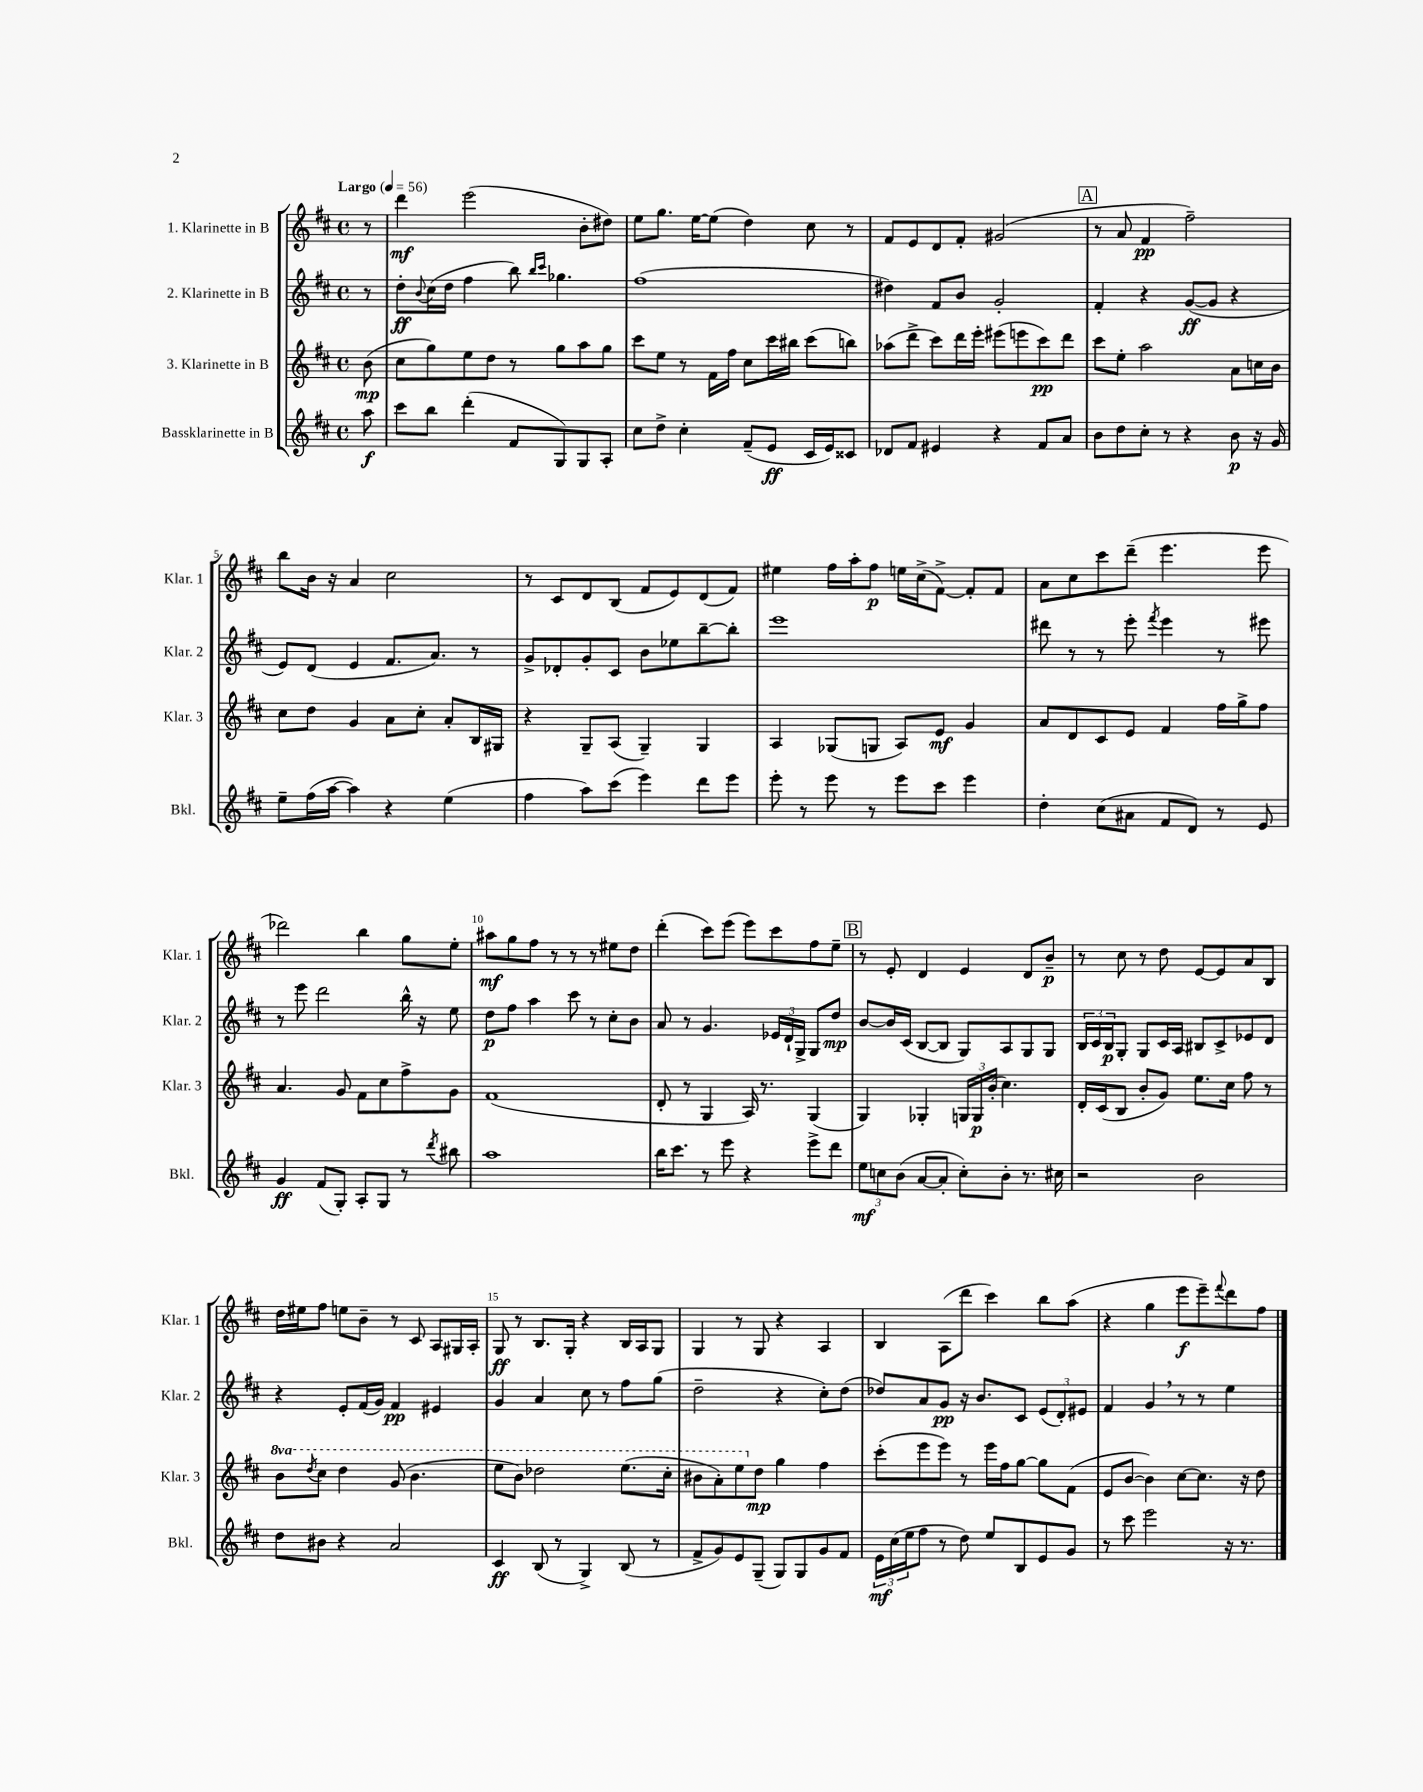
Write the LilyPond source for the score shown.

<<
\new StaffGroup <<
\new Staff = "s0" \with { instrumentName = "1. Klarinette in B" shortInstrumentName = "Klar. 1" } {
    \clef treble \key d \major \defaultTimeSignature \time 4/4 \partial 8 \tempo "Largo" 4 = 56
    r8 |
    d'''4\mf e'''2( b'8-. dis''8) |
    e''8 g''8. e''16~ e''8( d''4) cis''8 r8 |
    fis'8 e'8 d'8 fis'8-. gis'2( |
    \mark \markup { \box "A" } r8 a'8 fis'4\pp fis''2--) |
    b''8 b'16 r16 a'4 cis''2 |
    r8 cis'8 d'8 b8( fis'8 e'8) d'8( fis'8) |
    eis''4 fis''16 a''16-. fis''8\p e''16 cis''16->( fis'8~->) fis'8-. fis'8 |
    a'8 cis''8 cis'''8 d'''8--( e'''4. e'''8 |
    des'''2) b''4 g''8 e''8-. |
    ais''8\mf g''8 fis''8 r8 r8 r8 eis''8 d''8 |
    d'''4-.( cis'''8) e'''8( e'''8) cis'''8 fis''8 e''8-- |
    \mark \markup { \box "B" } r8 e'8-. d'4 e'4 d'8 b'8--\p |
    r8 cis''8 r8 d''8 e'8~ e'8 a'8 b8 |
    d''16 eis''16 fis''8 e''8 b'8-- r8 cis'8 a8 gis16 a16-. |
    g8\ff r8 b8. g16-. r4 b16 a16 g8 |
    g4 r8 g8 r4 a4 |
    b4 a8( d'''8 cis'''4) b''8 a''8( |
    r4 g''4 e'''8\f e'''8--) \appoggiatura { fis'''8 } d'''8 fis''8 \bar "|." |
}
\new Staff = "s1" \with { instrumentName = "2. Klarinette in B" shortInstrumentName = "Klar. 2" } {
    \clef treble \key d \major \defaultTimeSignature \time 4/4 \partial 8
    r8 |
    d''8-.\ff \appoggiatura { b'8 } cis''16( d''16 fis''4 b''8) \grace { b''16 cis'''16 } ges''4. |
    fis''1( |
    dis''4) fis'8 b'8 g'2-. |
    \mark \markup { \box "A" } fis'4-. r4 g'8~\ff( g'8 r4 |
    e'8) d'8( e'4 fis'8. a'8.) r8 |
    g'8-> des'8-. g'8-. cis'8 b'8 ees''8 b''8~-- b''8-. |
    e'''1 |
    dis'''8 r8 r8 e'''8-. \acciaccatura { fis'''8 } e'''4 r8 eis'''8 |
    r8 e'''8 d'''2 b''16-^ r16 e''8 |
    d''8\p fis''8 a''4 cis'''8 r8 cis''8-. b'8 |
    a'8 r8 g'4. \tuplet 3/2 { ees'16 d'16-! g16-> } g8 d''8\mp |
    \mark \markup { \box "B" } b'8~ b'16 cis'16( b8~ b8 g8) a8 g8 g8 |
    \tuplet 3/2 { b16 cis'16 b16\p } g8-. g8 cis'16 a16 bis8 cis'8-> ees'8 d'8 |
    r4 e'8-. fis'16( g'16) fis'4\pp eis'4 |
    g'4 a'4 cis''8 r8 fis''8 g''8( |
    d''2-- r4 cis''8-.) d''8( |
    des''8) a'8 g'8\pp r16 b'8. cis'8 \tuplet 3/2 { e'8( d'8-.) eis'8 } |
    fis'4 g'4 \breathe r8 r8 e''4 \bar "|." |
}
\new Staff = "s2" \with { instrumentName = "3. Klarinette in B" shortInstrumentName = "Klar. 3" } {
    \clef treble \key d \major \defaultTimeSignature \time 4/4 \set Staff.ottavationMarkups = #ottavation-simple-ordinals \partial 8
    b'8\mp( |
    cis''8 g''8) e''8 d''8 r8 g''8 a''8 g''8 |
    cis'''8 e''8 r8 fis'16 fis''16 cis''8 cis'''16 bis''16 cis'''8( b''8) |
    aes''8( d'''8-> cis'''8) d'''16 e'''16-. eis'''8( e'''8 cis'''8\pp) d'''8 |
    \mark \markup { \box "A" } cis'''8 e''8-. a''2 a'8 c''16 b'16 |
    cis''8 d''8 g'4 a'8 cis''8-. a'8-. b16 gis16 |
    r4 g8-- a8( g4--) g4 |
    a4 ges8( g8 a8) e'8\mf g'4 |
    a'8 d'8 cis'8 e'8 fis'4 fis''16 g''16-> fis''8 |
    a'4. g'8 fis'8 cis''8 fis''8-> g'8 |
    fis'1( |
    d'8-. r8 g4 a16) r8. g4( |
    \mark \markup { \box "B" } g4) ges4-. \tuplet 3/2 { g16 g16\p b'16-.( } cis''4.) |
    d'16-. cis'16( b8 b'8-. g'8) e''8. cis''16 fis''8 r8 |
    \ottava #1 b''8 \acciaccatura { d'''8 } cis'''8 d'''4 g''8( b''4. |
    e'''8 b''8) des'''2 e'''8.( cis'''16-. |
    bis''8 a''8-.) e'''8 \ottava #0 d''8\mp g''4 fis''4 |
    cis'''8-.( e'''8 e'''8) r8 e'''16 fis''16 g''8~ g''8 fis'8( |
    e'8 b'8~ b'4) cis''8~ cis''8. r16 d''8 \bar "|." |
}
\new Staff = "s3" \with { instrumentName = "Bassklarinette in B" shortInstrumentName = "Bkl." } {
    \clef treble \key d \major \defaultTimeSignature \time 4/4 \partial 8
    a''8\f |
    cis'''8 b''8 d'''4-.( fis'8 g8) g8 a8-. |
    cis''8 d''8-> cis''4-. fis'8--( e'8\ff cis'16 e'16) cisis'8 |
    des'8 fis'8 eis'4 r4 fis'8 a'8 |
    \mark \markup { \box "A" } b'8 d''8 cis''8-. r8 r4 b'8\p r16 g'16 |
    e''8-- fis''16( a''16~ a''4) r4 e''4( |
    fis''4 a''8) cis'''8( e'''4) d'''8 e'''8 |
    e'''8-. r8 e'''8 r8 e'''8 cis'''8 e'''4 |
    d''4-. cis''8( ais'8 fis'8 d'8) r8 e'8 |
    g'4\ff fis'8( g8-.) a8-. g8 r8 \acciaccatura { d'''8 } bis''8 |
    a''1 |
    b''16 cis'''8. r8 e'''8 r4 e'''8-> d'''8 |
    \mark \markup { \box "B" } \tuplet 3/2 { e''8\mf c''8 b'8( } a'8~ a'8-. c''8-.) b'8-. r8. cis''16 |
    r2 b'2 |
    d''8 bis'8 r4 a'2 |
    cis'4\ff b8( r8 g4->) b8( r8 |
    fis'8-> g'8) e'8 g8--( g8) g8 g'8 fis'8 |
    \tuplet 3/2 { e'16\mf cis''16( e''16 } fis''8 r8 d''8) e''8 b8 e'8 g'8 |
    r8 cis'''8 e'''2 r16 r8. \bar "|." |
}
>>
>>
\layout { \context { \Score \override BarNumber.break-visibility = ##(#f #t #t) barNumberVisibility = #(every-nth-bar-number-visible 5) } }
